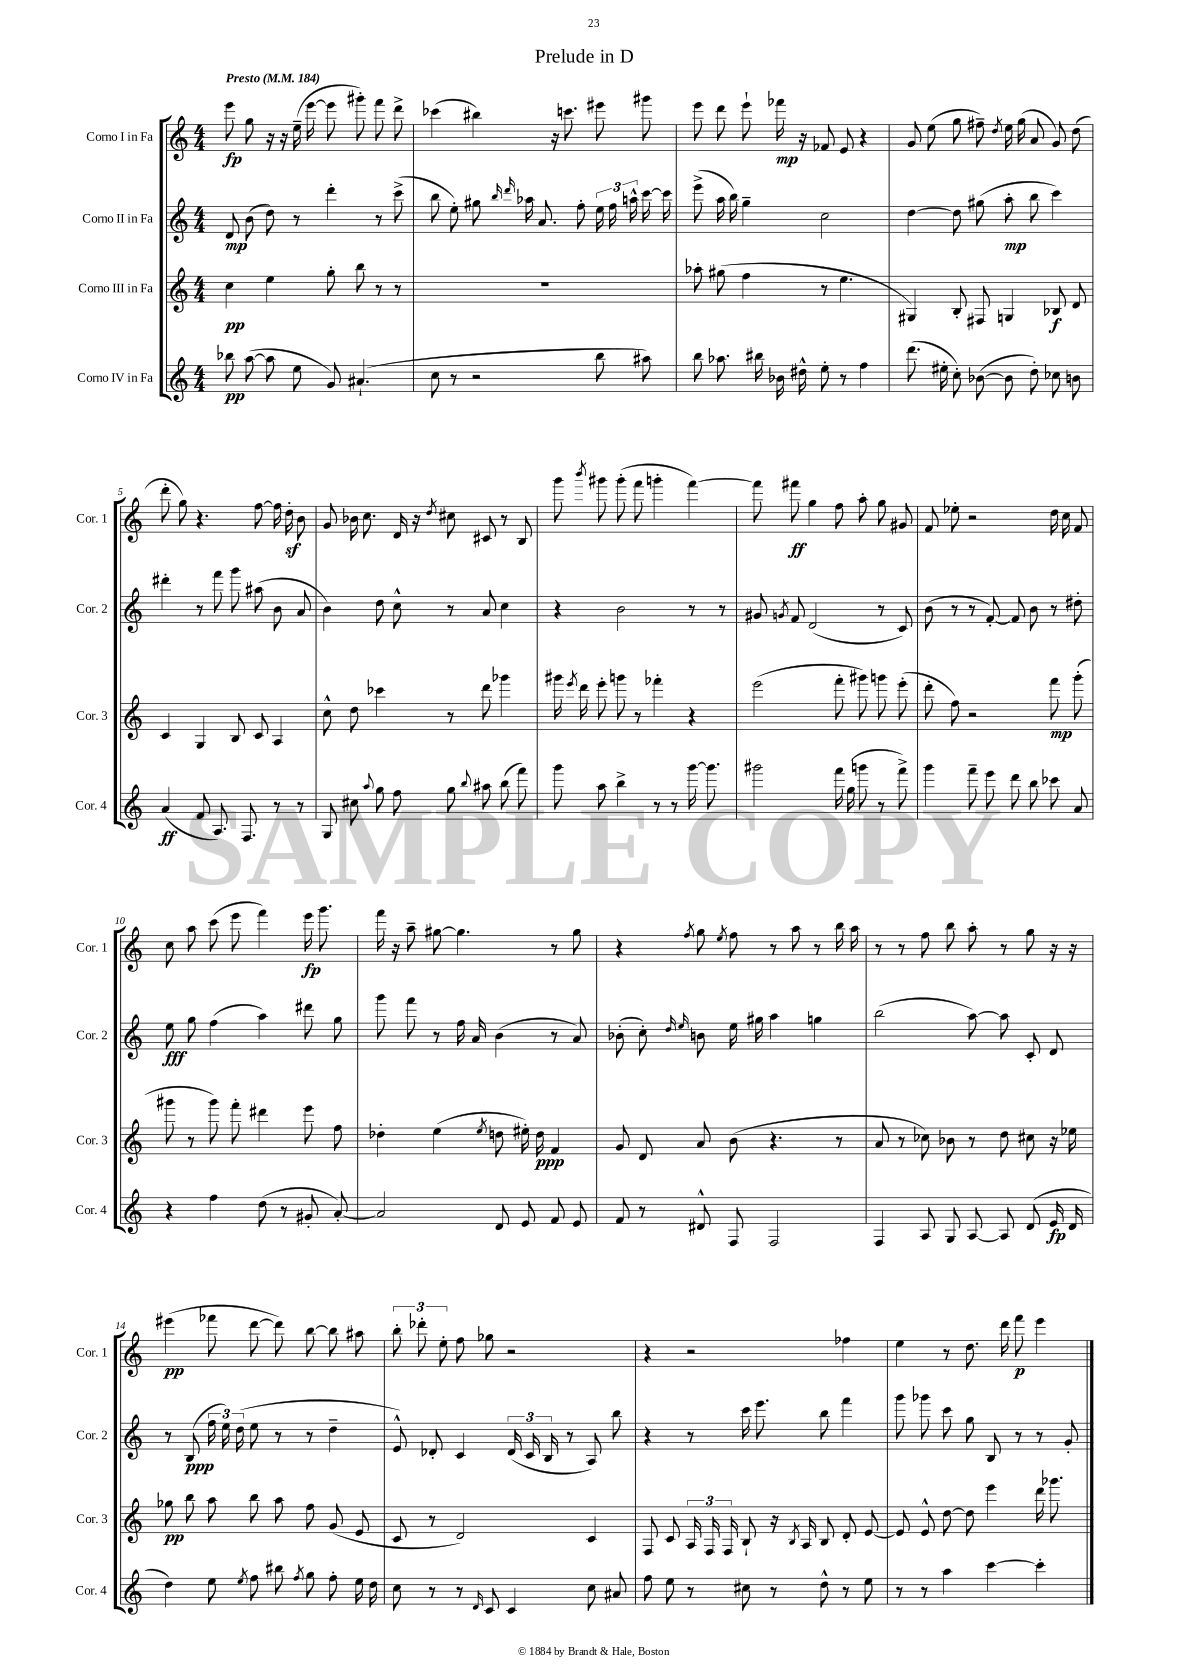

**kern	**kern	**kern	**kern
*staff4	*staff3	*staff2	*staff1
*clefG2	*clefG2	*clefG2	*clefG2
*k[]	*k[]	*k[]	*k[]
*M4/4	*M4/4	*M4/4	*M4/4
*MM184	*MM184	*MM184	*MM184
8bb-	4cc	8d	8eee
([8aa	.	(8b	8gg
8aa]	4ee	8dd)	16r
.	.	.	16r
8ee	.	8r	(16ee~
.	.	.	[16eee
8g)	8gg'	4ddd'	8eee]
(4.a#`	8bb	.	8ggg#')
.	8r	8r	8fff
.	8r	(8ccc^	8ddd^
=	=	=	=
8cc	1r	8bb	(4ccc-
8r	.	8ee')	.
2r	.	8gg#	4bb#)
.	.	16qqbb	.
.	.	16qqddd	.
.	.	16aa-	.
.	.	8.a	.
.	.	.	16r
.	.	.	8.ccc
.	.	8ff'	.
8bb	.	24ee	8eee#
.	.	24ff	.
.	.	24aa^^	.
8aa#)	.	[16ccc	8ggg#
.	.	16ccc]	.
=	=	=	=
8bb	8aa-'	(8eee^	8eee
8.aa-	(8gg#	16aa	8ddd
.	.	16bb)	.
.	4ff	4gg~	8eee`
16bb#	.	.	.
16b-	.	.	16fff-
16dd#^^	.	.	16r
8ee'	8r	2cc	8f-
8r	4.ee	.	8e
4ff	.	.	4r
=	=	=	=
(8.ddd	4G#)	[4dd	8g
.	.	.	(8ee
16ee#'	.	.	.
8cc')	8B'	8dd]	8gg
([8b-	8F#	(8gg#	8ff#~)
.	.	.	8qdd
8b-]	4G	8aa'	16ee
.	.	.	(16gg
8dd')	.	8bb	8a
8cc-	8B-	4ccc)	8g)
8b	8d	.	(8dd
=	=	=	=
(4a	4c	4ddd#'	8ddd'
.	.	.	8gg)
8f	4G	8r	4.r
8.A)	.	8fff	.
.	8B	8ggg	.
8.F	.	.	.
.	8c	(8aa#	[8ff
8r	4A	8b	16ff]
.	.	.	16dd'
8r	.	8a	8b
=	=	=	=
8G	8cc^^	4b)	8g
8cc#	8dd	.	16b-
.	.	.	8.cc
8qqaa	.	.	.
8gg	4ccc-	8dd	.
8ff	.	8cc^^	16d
.	.	.	16r
.	.	.	8qdd
8gg	8r	8r	8cc#
8qqbb	.	.	.
8aa#	8ddd	8a	8c#
(8bb	4ggg-	4cc	8r
8fff)	.	.	8B
=	=	=	=
8ggg	16ggg#	4r	8ggg
.	8qeee	.	.
.	16ddd	.	.
.	.	.	8qbbb
8aa	8eee'	.	8ggg#
4bb^	8ggg	2b	(8ggg#'
.	8r	.	8fff
8r	4fff-'	.	4ggg'
8r	.	.	.
[16ggg	4r	8r	[4fff)
8.ggg]	.	.	.
.	.	8r	.
=	=	=	=
2ggg#	(2eee	8g#	8fff]
.	.	8qg	.
.	.	8f	8fff#
.	.	(2d	4gg
16fff	8fff'	.	8ff
(16gg	.	.	.
8ggg	8ggg#)	.	8aa'
8r	8ggg	8r	8gg
8fff^)	(8eee'	8c)	8g#
=	=	=	=
4ggg	8ddd'	(8b	8f
.	8ff)	8r	8ee-'
8fff~	2r	8r	2r
8eee	.	[8f')	.
8ddd	.	8f]	.
8bb	.	8b	.
8ccc-	8fff	8r	16dd
.	.	.	16cc
8a	(8ggg'	8dd#'	8f
=	=	=	=
4r	8ggg#	8ee	8cc
.	8r	8gg	8aa
4ff	8ggg#)	(4ff	(8ccc
.	8fff'	.	8eee
(8dd	4ddd#	4aa)	4fff)
8r	.	.	.
8g#'	8eee	8ddd#	16eee
.	.	.	8.ggg
[8a')	8ff	8gg	.
=	=	=	=
2a]	4dd-'	8ggg	16fff
.	.	.	16r
.	.	8fff	8aa~
.	(4ee	8r	[8gg#
.	.	16ff	4.gg#]
.	.	16a	.
.	8qee	.	.
8d	8dd	(4b	.
8e	16ee#')	.	.
.	16dd	.	.
8f	4f	8r	8r
8e	.	8a)	8gg#
=	=	=	=
8f	8g	(8b-'	4r
8r	8d	8cc')	.
.	.	16qqdd	.
.	.	16qqee	8qff
8d#^^	8a	8b	8gg
.	.	.	8qee
8F	(8b	16ee	8ff
.	.	16gg#	.
2F	4.r	4aa	8r
.	.	.	8aa
.	.	4gg	8r
.	8r	.	16bb
.	.	.	16aa
=	=	=	=
4F	8a	(2bb	8r
.	8r	.	8r
8A	8cc-)	.	8ff
8G	8b-	.	8bb
[8A	8r	[8aa)	8aa'
8A]	8dd	8aa]	8r
(8d	8cc#	8c'	8gg
16e	16r	8d	16r
16d	16ee-	.	16r
=	=	=	=
4dd)	8gg-	8r	(4eee#
.	8bb	(8B	.
8ee	8aa	24ff	8fff-
.	.	24ee)	.
.	.	(24dd	.
8qee	.	.	.
8ff	8bb	8ee	[8ddd
8bb#	8aa	8r	8ddd])
8qff	.	.	.
8gg	8ff	8r	[8bb
8ff'	(8g	4dd~	8bb]
16ee	8e	.	8aa#
16dd	.	.	.
=	=	=	=
8cc	8c	8e^^)	12bb'
.	.	.	12ddd-'
8r	8r	8d-'	.
.	.	.	12ee'
8r	2d)	4c	8ff
16qqd	.	.	.
8c	.	.	8gg-
4c	.	(24d-	2r
.	.	24c	.
.	.	24B	.
.	.	8r	.
8cc	4c	8A)	.
8a#	.	8bb	.
=	=	=	=
8ff	8F	4r	4r
8ee	8c	.	.
8r	24A	8r	2r
.	24F	.	.
.	24F	.	.
8cc#	8B`	16ccc	.
.	.	8.eee	.
8r	16r	.	.
.	8qB	.	.
.	16A	.	.
8dd^^	8B	8bb	.
8r	8d'	4fff	4ff-
8ee	[8e	.	.
=	=	=	=
8r	8e]	8ggg	4ee
8r	8e^^	8ggg-	.
4aa	[8dd	8ccc	8r
.	8dd]	8gg	8.dd
[4ccc	4eee	8B	.
.	.	.	16ddd
.	.	8r	8fff
4ccc']	16ddd	8r	4eee
.	8.ggg-	.	.
.	.	8g'	.
==	==	==	==
*-	*-	*-	*-
